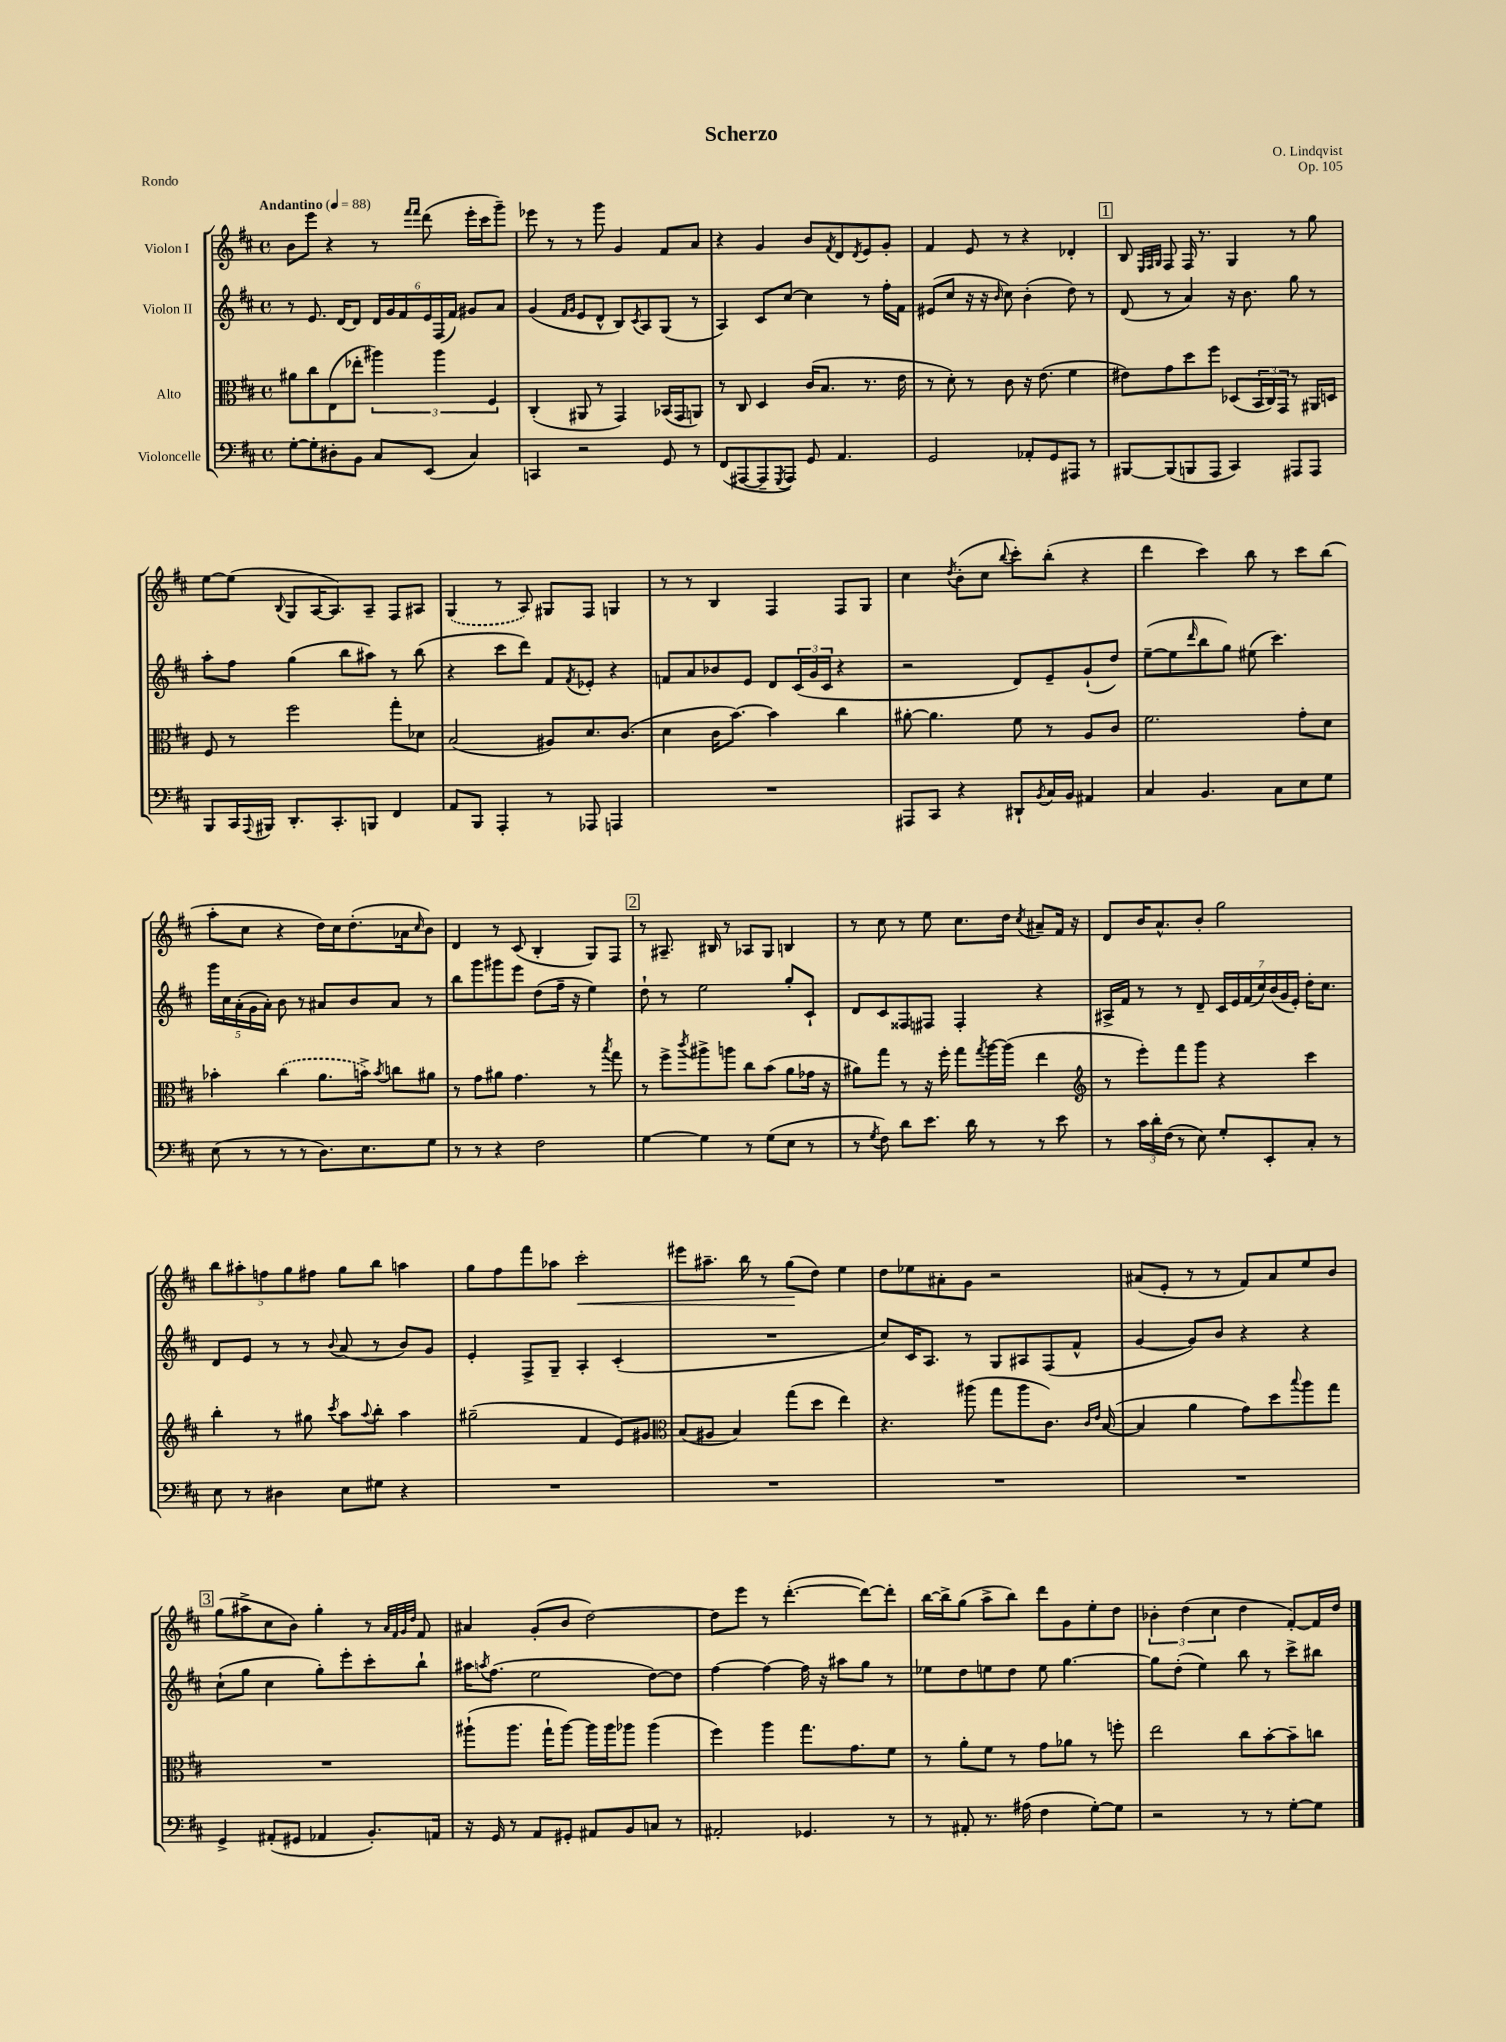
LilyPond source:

\header { title = "Scherzo" composer = "O. Lindqvist" opus = "Op. 105" piece = "Rondo" }
<<
\new StaffGroup <<
\new Staff = "s0" \with { instrumentName = "Violon I" } {
    \clef treble \key d \major \defaultTimeSignature \time 4/4 \tempo "Andantino" 4 = 88
    b'8 e'''8 r4 r8 \grace { fis'''16 fis'''16 } d'''8( e'''16-. cis'''16 g'''8--) |
    ees'''8 r8 r8 g'''8 g'4 fis'8 a'8 |
    r4 g'4 b'8 \acciaccatura { fis'8 } d'8 \acciaccatura { d'8 } e'8 g'8-. |
    fis'4 e'8 r8 r4 des'4-. |
    \mark \markup { \box "1" } b8 \grace { e32 fis32 g32 } fis8 fis16 r8. g4 r8 g''8 |
    e''8~ e''8( \appoggiatura { b8 } g8 a16~ a8.) a8-- fis8 ais8 |
    \once \slurDashed g4( r8 a8) gis8 fis8 g4 |
    r8 r8 b4 fis4 fis8 g8 |
    cis''4 \acciaccatura { d''8 } b'8-.( cis''8 \appoggiatura { b''8 } cis'''8-.) b''8-.( r4 |
    d'''4 cis'''4) b''8 r8 cis'''8 b''8( |
    a''8-. cis''8 r4 d''16) cis''16 d''8.-.( aes'16 \grace { cis''16 } b'8) |
    d'4 r8 cis'8( b4-. g8) fis8 |
    \mark \markup { \box "2" } r8 ais8.-- bis16 r8 aes8 g8 b4 |
    r8 cis''8 r8 e''8 cis''8. d''16 \acciaccatura { cis''8 } ais'8-- fis'16 r16 |
    d'8 b'16 a'8.-^ b'8-. g''2 |
    \tuplet 5/4 { b''8 ais''8-. f''8 g''8 fis''8 } g''8 b''8 a''4 |
    g''8 fis''8 fis'''8 aes''8 cis'''2-.\< |
    eis'''8 ais''8.-- b''16 r8 g''8\!( d''8) e''4 |
    d''8 ees''8 ais'8-. g'8 r2 |
    ais'8( e'8-. r8 r8 fis'8) ais'8 e''8 b'8 |
    \mark \markup { \box "3" } g''8( ais''8-> cis''8 b'8) g''4-. r8 \grace { a'32 fis'32 g'32 d''32 } fis'8 |
    ais'4 g'8-.( b'8 d''2~) |
    d''8 e'''8 r8 d'''4.~-.( d'''8~) d'''8-. |
    b''16~ b''16-> g''8( a''8-> b''8) d'''8 g'8 e''8-. d''8 |
    \tuplet 3/2 { bes'4-. d''4( cis''4 } d''4 fis'8~-.) fis'16 d''16 \bar "|." |
}
\new Staff = "s1" \with { instrumentName = "Violon II" } {
    \clef treble \key d \major \defaultTimeSignature \time 4/4
    r8 e'8. d'16~ d'8 \tuplet 6/4 { d'16 g'16 fis'16 e'16 fis16( fis'16) } gis'8 a'8 |
    g'4( \grace { fis'16 g'16 } e'8 d'8-^ b8) \acciaccatura { cis'8 } a8 g8( r8 |
    a4) cis'8 cis''8~ cis''4 r8 fis''16-. fis'16 |
    eis'8( cis''8 r16 r16 \grace { b'16 } cis''8) b'4-.( d''8) r8 |
    \mark \markup { \box "1" } d'8( r8 a'4) r16 b'8. g''8 r8 |
    a''8-. fis''8 g''4( b''8 ais''8) r8 b''8( |
    r4 cis'''8 d'''8) fis'8 \acciaccatura { fis'8 } ees'8-. r4 |
    f'8 a'8 bes'8 e'8 d'8 \tuplet 3/2 { cis'16( g'16 cis'16 } r4 |
    r2 d'8) e'8-- g'8-!( d''8) |
    e''8~--( e''8 \grace { d'''16 } b''8 g''8) eis''8( cis'''4.) |
    \tuplet 5/4 { g'''16 cis''16 a'16-.( g'16 a'16-.) } b'8 r8 ais'8 b'8 ais'8 r8 |
    b''8 g'''8 gis'''8 e'''8 d''8( fis''16-- r16 e''4) |
    \mark \markup { \box "2" } d''8-! r8 e''2 g''8-. cis'8-! |
    d'8 cis'8 fisis8 fis8 fis4-. r4 |
    ais16-> fis'16 r8 r8 d'8-- \tuplet 7/4 { cis'16 e'16 fis'16( cis''16) b'16( g'16 e'16-.) } d''16-. cis''8. |
    d'8 e'8 r8 r8 \appoggiatura { b'8 } a'8( r8 b'8) g'8 |
    e'4-. fis8-> g8-- a4-. cis'4-.( |
    R1 |
    cis''8) cis'16 a8. r8 g8 ais8 fis8( fis'8-^ |
    g'4~ g'8) b'8 r4 r4 |
    \mark \markup { \box "3" } cis''8-!( g''8 cis''4 g''8-.) e'''8-. cis'''8-. b''8-! |
    ais''16 \acciaccatura { a''8 } fis''8.( e''2 d''8~) d''8 |
    fis''4~ fis''4~ fis''16 r16 ais''8 g''8 r8 |
    ees''8 d''8 e''8 d''8 e''8 g''4.~ |
    g''8 d''8-.( e''4) b''8 r8 cis'''8-> bis''8 \bar "|." |
}
\new Staff = "s2" \with { instrumentName = "Alto" } {
    \clef alto \key d \major \defaultTimeSignature \time 4/4
    ais'8 cis''8 e8( ees''8-. \tuplet 3/2 { ais''4) ais''4 fis4 } |
    cis4-.( ais,8 r8 g,4) bes,16( g,16 a,8) |
    r8 cis8 d4 cis'16( b8. r8. e'16 |
    r8 d'8-.) r8 cis'8 r16 e'8.( fis'4 |
    \mark \markup { \box "1" } eis'8) g'8 d''8 fis''8 des8( \tuplet 3/2 { b,16 cis16) g,16 } r8 ais,16 d16 |
    fis8 r8 fis''2 g''8-. des'8 |
    b2( ais8) d'8. cis'8.( |
    d'4 cis'16 b'8.~) b'4 cis''4 |
    ais'8~-. ais'4. fis'8 r8 a8 cis'8 |
    fis'2. g'8-. d'8 |
    bes'4-. \once \slurDashed cis''4( a'8. b'16->) \acciaccatura { b'8 } c''8 ais'8 |
    r8 g'8 ais'8 g'4. r8 \acciaccatura { b''8 } g''8 |
    \mark \markup { \box "2" } r8 fis''8-> \acciaccatura { cis'''8 } ais''8-> a''8 cis''8 b'8( a'8 ges'16 r16 |
    ais'8) g''8 r8 r16 fis''16-. g''8 \acciaccatura { g''8 } a''16~ a''16( e''4 |
    \clef treble r8 e'''8-.) fis'''8 g'''8 r4 cis'''4 |
    b''4-. r8 gis''8 \acciaccatura { cis'''8 } a''8 \appoggiatura { a''8 } b''8-. a''4 |
    gis''2--( fis'4 e'8) gis'8 |
    \clef alto b8( ais8 b4) g''8( d''8 e''4) |
    r4. ais''8( g''8 ais''8 cis'8.) \grace { cis'16 e'16 } b16~( |
    b4 a'4 g'8) d''8 \appoggiatura { b''8 } a''8 g''8 |
    \mark \markup { \box "3" } R1 |
    ais''8-!( ais''8. g''16-! ais''8~) ais''16 ais''16 aes''8 aes''4( |
    fis''4) a''4 g''8. g'8. fis'8 |
    r8 a'8-. fis'8 r8 g'8 aes'8 r8 f''8-. |
    e''2 cis''8 b'8~-. b'8-- c''8 \bar "|." |
}
\new Staff = "s3" \with { instrumentName = "Violoncelle" } {
    \clef bass \key d \major \defaultTimeSignature \time 4/4
    g8~-. g8-. dis8-. b,8 cis8 e,8( cis4) |
    c,4 r2 g,8 r8 |
    fis,8( ais,,8~ ais,,8-- \acciaccatura { g,,8 } ais,,8) g,8 a,4. |
    g,2 aes,8-. g,8 ais,,8 r8 |
    \mark \markup { \box "1" } bis,,8~ bis,,8( b,,8 a,,8 cis,4) ais,,8 ais,,8 |
    b,,8 cis,16 \appoggiatura { a,,8 } bis,,16 d,8.-. cis,8.-. b,,8 fis,4 |
    a,8 b,,8 a,,4-. r8 aes,,8 a,,4 |
    R1 |
    ais,,8 cis,8 r4 dis,8-! \acciaccatura { b,8 } cis16 b,16 ais,4 |
    cis4 b,4. cis8 e8 g8 |
    e8( r8 r8 r8 d8.) e8. g8 |
    r8 r8 r4 fis2 |
    \mark \markup { \box "2" } g4~ g4 r8 g8( e8 r8 |
    r8 \acciaccatura { g8 } fis8) d'8 e'8. d'16 r8 r8 e'8 |
    r8 \tuplet 3/2 { cis'16 d'16-. fis16( } r8 e8) g8-. e,8-. cis8-. r8 |
    e8 r8 dis4 e8 gis8 r4 |
    R1 |
    R1 |
    R1 |
    R1 |
    \mark \markup { \box "3" } g,4-> ais,8-.( gis,8 aes,4 b,8.-.) a,16 |
    r16 g,16 r8 a,8 gis,8-. ais,8 b,8 c8 r8 |
    ais,2-. ges,4. r8 |
    r8 ais,8-. r8. ais16( fis4 g8~-.) g8 |
    r2 r8 r8 g8~-. g8 \bar "|." |
}
>>
>>
\layout { \context { \Score \remove "Bar_number_engraver" } }
